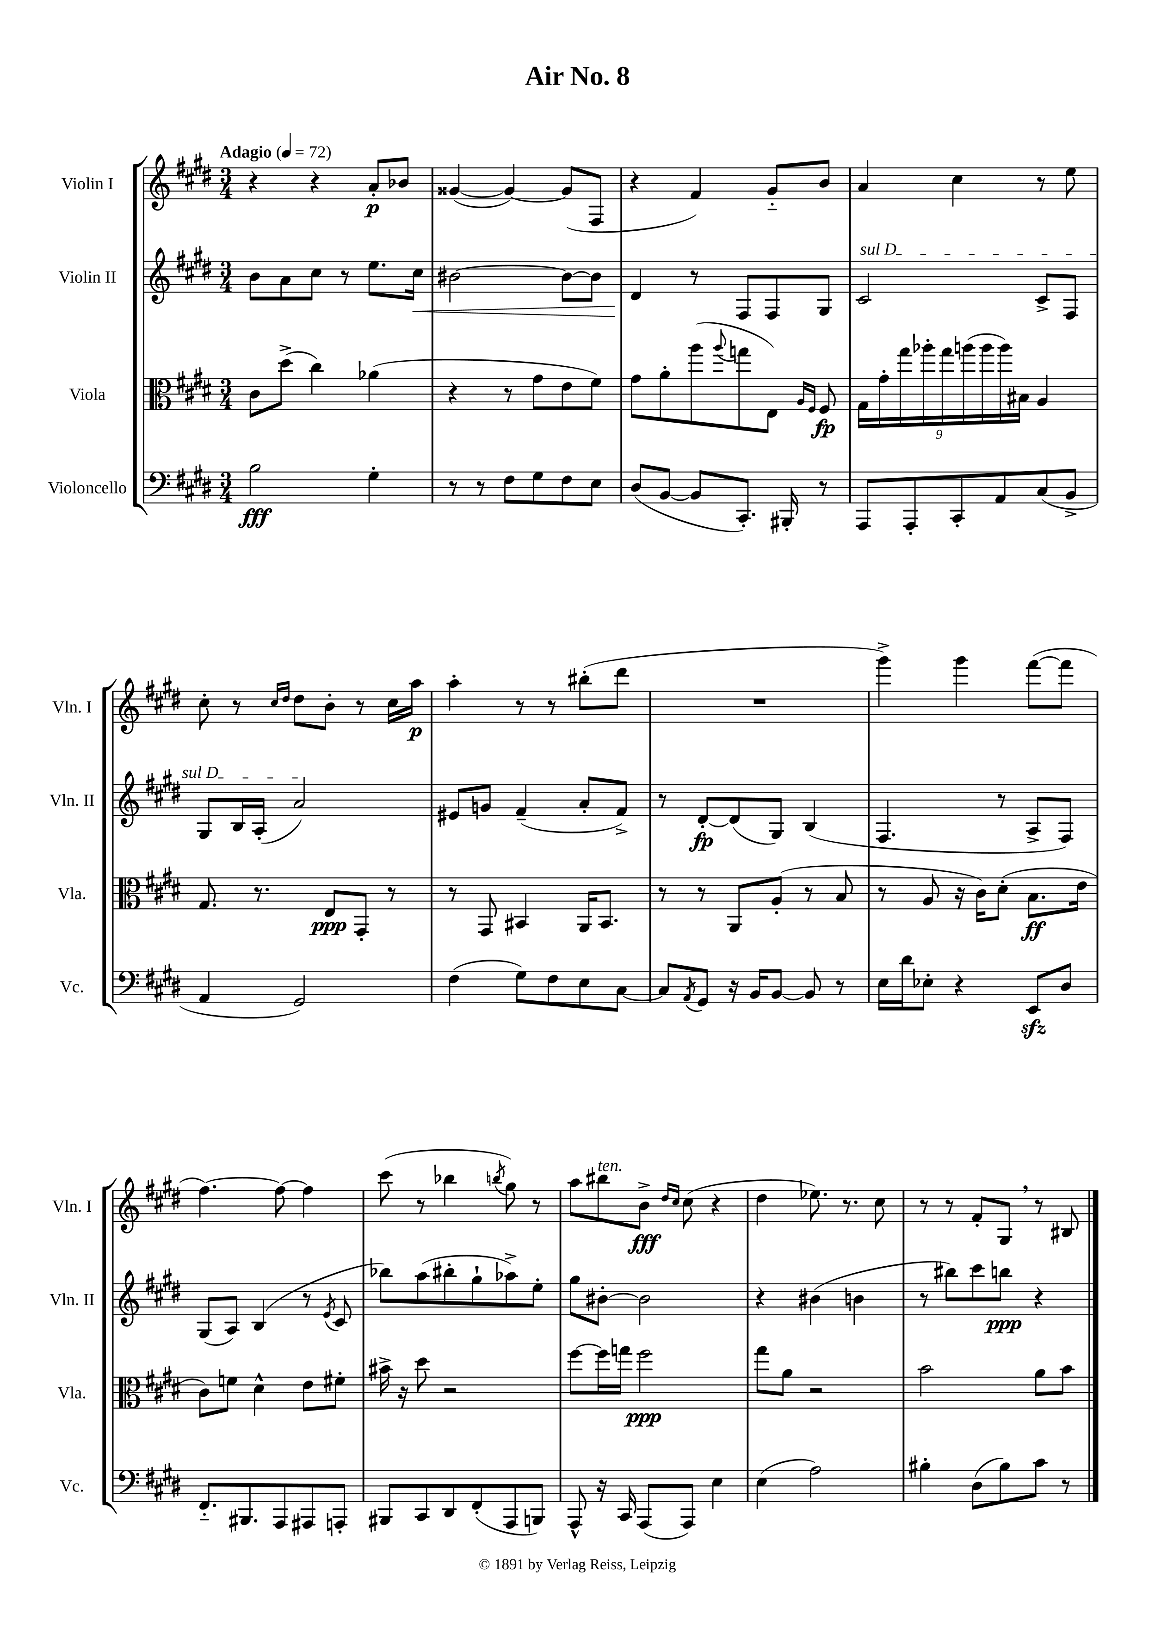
\header { title = "Air No. 8" }
<<
\new StaffGroup <<
\new Staff = "s0" \with { instrumentName = "Violin I" shortInstrumentName = "Vln. I" } {
    \clef treble \key e \major \numericTimeSignature \time 3/4 \tempo "Adagio" 4 = 72
    r4 r4 a'8-.\p bes'8 |
    gisis'4~( gisis'4~) gisis'8( fis8 |
    r4 fis'4) gis'8-_ b'8 |
    a'4 cis''4 r8 e''8 |
    cis''8-. r8 \grace { cis''16 dis''16 } dis''8 b'8-. r8 cis''16 a''16\p |
    a''4-. r8 r8 bis''8-.( dis'''8 |
    R2. |
    gis'''4->) gis'''4 fis'''8~( fis'''8 |
    fis''4.~) fis''8~ fis''4 |
    cis'''8( r8 bes''4 \acciaccatura { b''8 } gis''8) r8 |
    a''8 bis''8^\markup { \italic "ten." } b'8->\fff \grace { dis''16 cis''16 } cis''8( r4 |
    dis''4 ees''8.) r8. cis''8 |
    r8 r8 fis'8-. gis8 \breathe r8 bis8 \bar "|." |
}
\new Staff = "s1" \with { instrumentName = "Violin II" shortInstrumentName = "Vln. II" } {
    \clef treble \key e \major \numericTimeSignature \time 3/4
    b'8 a'8 cis''8 r8 e''8. cis''16\< |
    bis'2~ bis'8~ bis'8 |
    dis'4\! r8 fis8 fis8 gis8 |
    \once \override TextSpanner.bound-details.left.text = \markup { \italic "sul D" } cis'2\startTextSpan cis'8-> fis8 |
    gis8 b16 a16-.( a'2\stopTextSpan) |
    eis'8 g'8 fis'4--( a'8-. fis'8->) |
    r8 dis'8~-.\fp dis'8( gis8) b4( |
    fis4. r8 a8-> fis8) |
    gis8( a8) b4( r8 \acciaccatura { e'8 } cis'8 |
    bes''8) a''8( bis''8-. gis''8-! aes''8->) e''8-. |
    gis''8 bis'8~-. bis'2 |
    r4 bis'4( b'4 |
    r8 bis''8) cis'''8 b''8\ppp r4 \bar "|." |
}
\new Staff = "s2" \with { instrumentName = "Viola" shortInstrumentName = "Vla." } {
    \clef alto \key e \major \numericTimeSignature \time 3/4
    cis'8 dis''8->( cis''4) aes'4( |
    r4 r8 gis'8 e'8 fis'8) |
    gis'8 a'8-. a''8( \appoggiatura { a''8 } g''8 e8) \grace { a16 fis16 } fis8\fp |
    \tuplet 9/8 { gis16 gis'16-. gis''16 aes''16-. gis''16 a''16( a''16 a''16) bis16 } a4 |
    gis8. r8. e8\ppp gis,8-. r8 |
    r8 gis,8 bis,4 a,16 bis,8. |
    r8 r8 a,8 a8-.( r8 b8 |
    r8 a8 r16 cis'16) dis'8-.( b8.\ff e'16 |
    cis'8) f'8 dis'4-^ e'8 fis'8-. |
    bis'16-> r16 dis''8 r2 |
    fis''8~ fis''16 g''16 fis''2\ppp |
    gis''8 a'8 r2 |
    b'2 a'8 b'8 \bar "|." |
}
\new Staff = "s3" \with { instrumentName = "Violoncello" shortInstrumentName = "Vc." } {
    \clef bass \key e \major \numericTimeSignature \time 3/4
    b2\fff gis4-. |
    r8 r8 fis8 gis8 fis8 e8 |
    dis8( b,8~ b,8 cis,8.-.) bis,,16-. r8 |
    a,,8 a,,8-. cis,8-. a,8 cis8( b,8-> |
    a,4 gis,2) |
    fis4( gis8) fis8 e8 cis8~ |
    cis8 \acciaccatura { a,8 } gis,8 r16 b,16 b,8~ b,8 r8 |
    e16 dis'16 ees8-. r4 e,8\sfz dis8 |
    fis,8.-_ bis,,8. a,,8 ais,,8 a,,8-. |
    bis,,8 cis,8 dis,8 fis,8-.( a,,8 b,,8) |
    a,,8-^ r16 cis,16 a,,8( a,,8) e4 |
    e4( a2) |
    bis4-. dis8( bis8) cis'8 r8 \bar "|." |
}
>>
>>
\layout { \context { \Score \remove "Bar_number_engraver" } }
